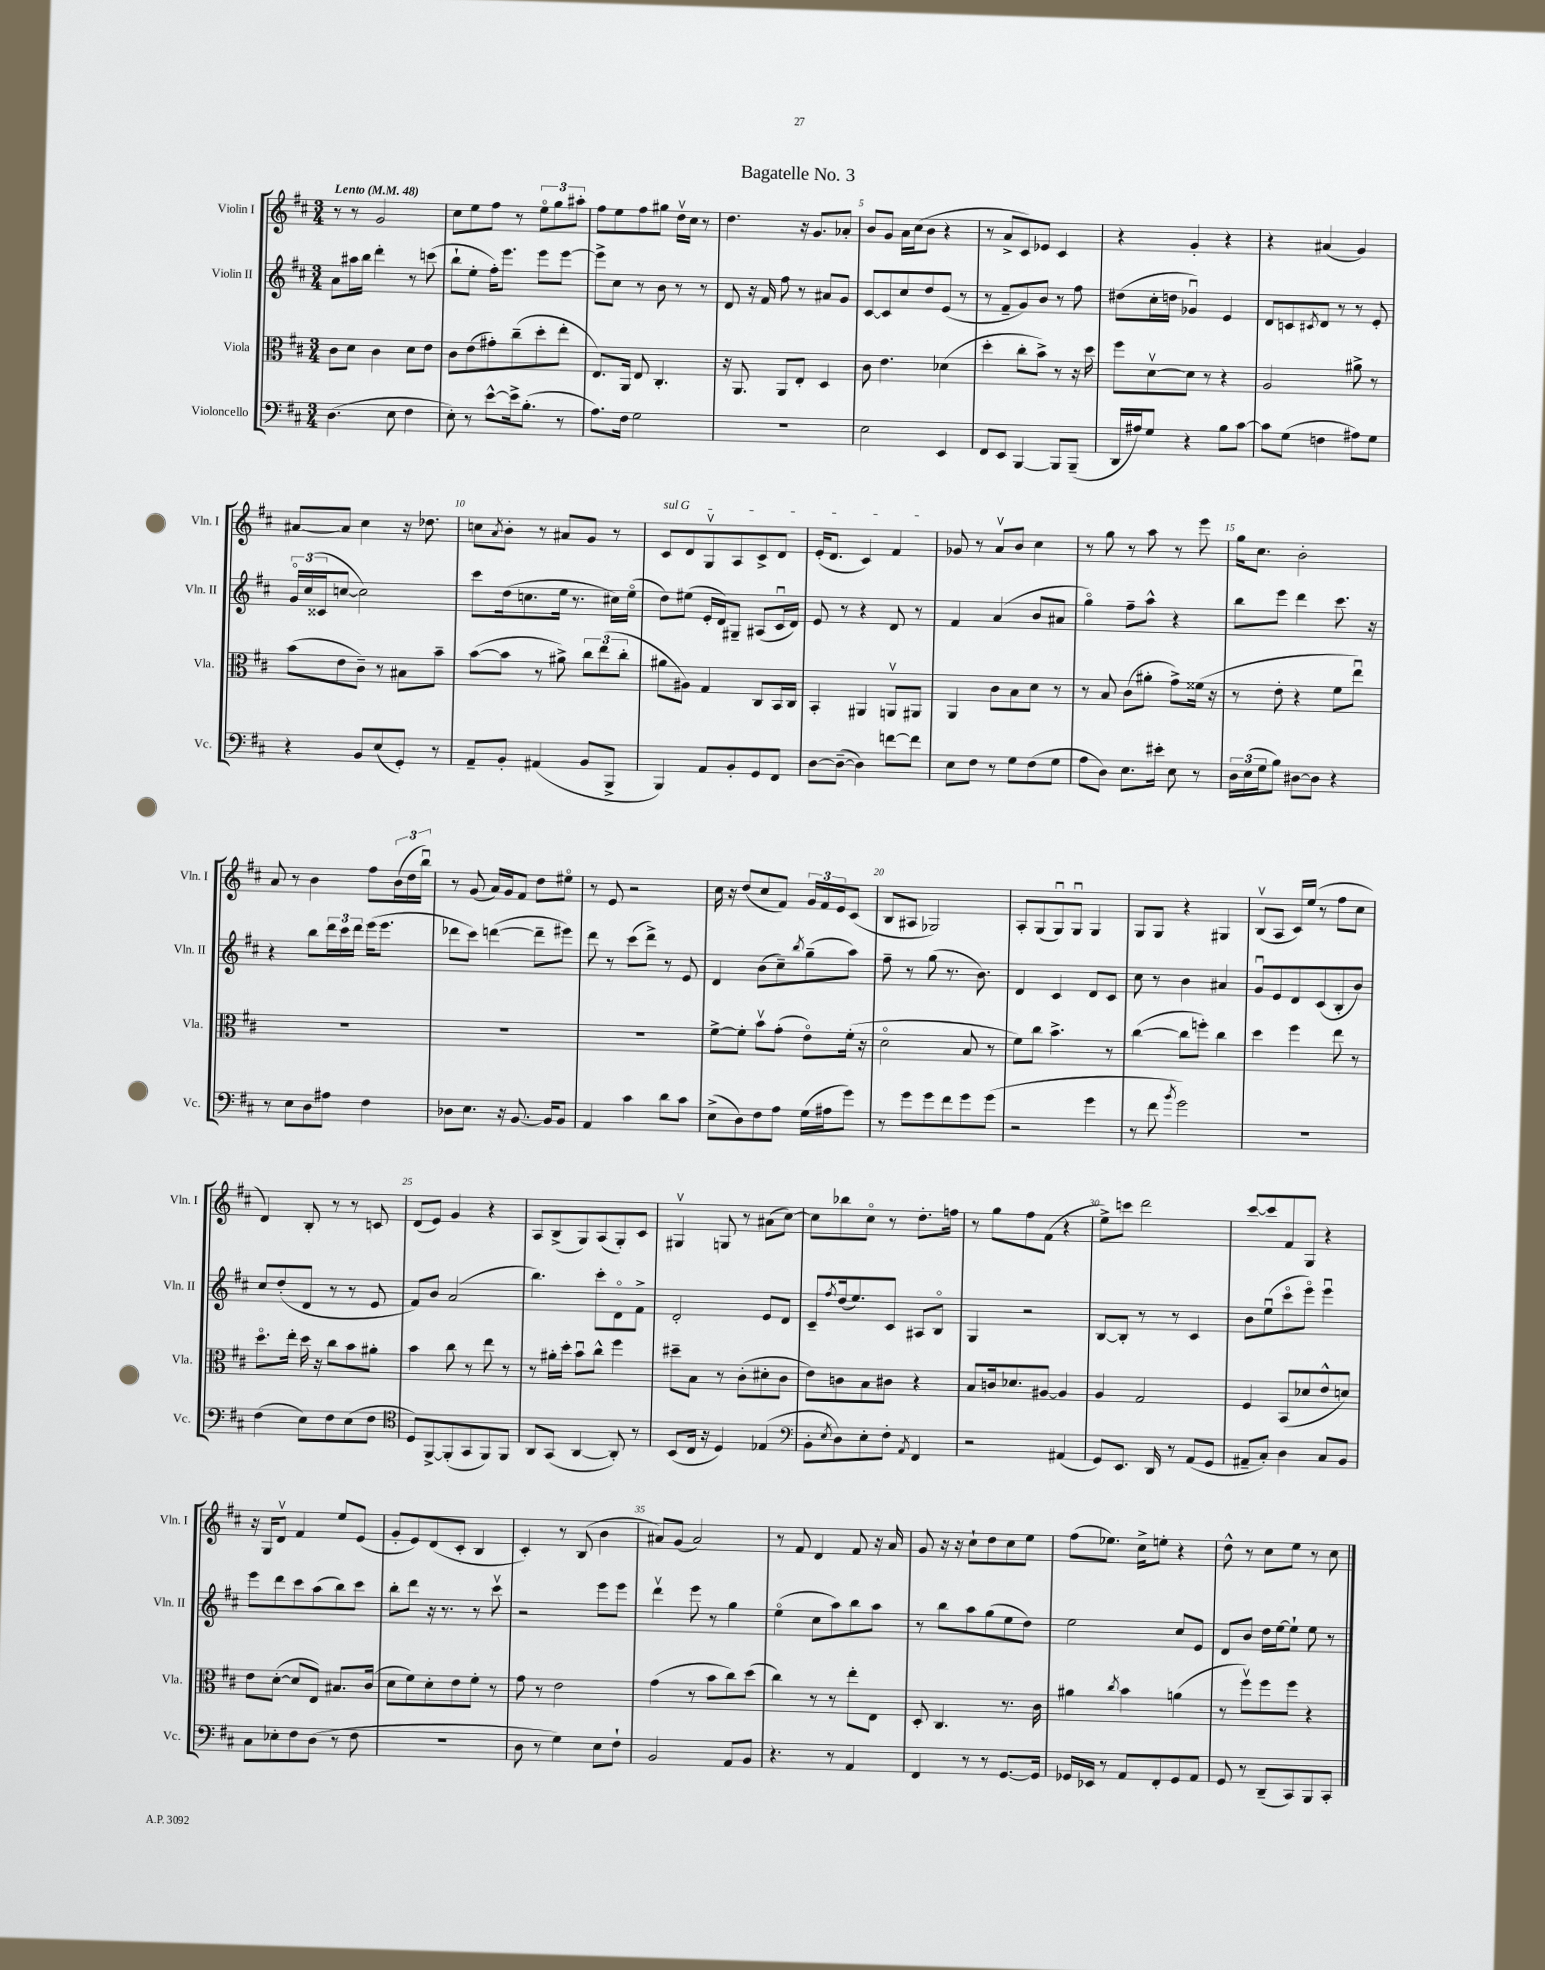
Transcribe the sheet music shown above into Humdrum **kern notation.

**kern	**kern	**kern	**kern
*part4	*part3	*part2	*part1
*staff4	*staff3	*staff2	*staff1
*I"Violoncello	*I"Viola	*I"Violin II	*I"Violin I
*I'Vc.	*I'Vla.	*I'Vln. II	*I'Vln. I
*clefF4	*clefC3	*clefG2	*clefG2
*k[f#c#]	*k[f#c#]	*k[f#c#]	*k[f#c#]
*M3/4	*M3/4	*M3/4	*M3/4
*MM48	*MM48	*MM48	*MM48
=1	=1	=1	=1
!	!	!	!LO:TX:a:B:t=Lento
(4.D\	8c#\L	8a\L	8r
.	8d\J	16aa#X\L	8r
.	.	16bb\JJ	.
.	4c#\	4ddd'\	2g/
8E\	.	.	.
4F#\	8d\L	8r	.
.	8e\J	(8cccn\	.
=2	=2	=2	=2
8E'\)	8c#\L	8bb`\L	8cc#\L
8r	(8e\	8ee'\J	8ee\
[8e^^\L	8g#X'\)	16ff#'\KL)	8ff#\J
.	.	8.eee\J	.
16e^\k]	(8cc#~\	.	8r
(8.B'\J	.	.	.
.	8dd'\	8eee\L	12ee\L
.	.	.	12gg\
8r	8ee'\J	[8eee\J	.
.	.	.	12aa#X'\J
=3	=3	=3	=3
8.A\L)	8.E/L)	8eee^\L]	8ff#\L
.	.	8cc#\J	8ee\
16F#\Jk	16AA/Jk	.	.
2G\	8E/	8r	8ff#\
.	4.C#'/	8b\	8gg#X\J
.	.	8r	16ddv\LL
.	.	.	16cc#\JJ
.	.	8r	8r
=4	=4	=4	=4
2.r	16r	8d/	4.dd\
.	8.AA/	.	.
.	.	16r	.
.	.	16f#/	.
.	8AA/L	8ff#\	.
.	8E'/J	8r	16r
.	.	.	8.g/L
.	4D/	8a#X/L	.
.	.	8g/J	8a-X'/J
=5	=5	=5	=5
2E\	8c#\	[8c#/L	8b/L
.	4.e\	8c#/]	8g/J
.	.	8cc#/	16a\LL
.	.	.	(16cc#\J
.	.	8dd/	8b\J
4EE/	(4d-X\	(8e/J	4r
.	.	8r	.
=6	=6	=6	=6
8FF#/L	4dd'\	8r	8r
8EE/J	.	8f#~/L	8a^/L
[4BBB/	8cc#'\L	8g/)	8c#/)
.	8b^\J)	8b/J	8e-X/J
8BBB/L]	8r	8r	4c#/
(8BBB~/J	16r	8ff#\	.
.	16dd\	.	.
=7	=7	=7	=7
16DD/LL	8ff#\L	(8dd#X\L	4r
16A#X/J)	.	.	.
8G/J	[8dv\	16cc#'\L	.
.	.	16ddn\JJ	.
4r	8d\J]	4g-Xu/)	4g'/
.	8r	.	.
8B\L	4r	4e/	4r
[8c#\J	.	.	.
=8	=8	=8	=8
8c#\L]	2A/	8d/L	4r
(8G\J	.	8cn/	.
.	.	8qc#X/	.
4Fn\	.	8d/J	(4a#X/
.	.	8r	.
8A#X\L)	8a#X^\	8r	4g/)
8G\J	8r	8e'/	.
!!LO:LB:g=z
=9	=9	=9	=9
4r	(8b\L	24g/LL	[8a#X/L
.	.	(24cc#/	.
.	.	24c##X/J	.
.	8e\	[8ccn/J	8a#/J]
8BB/L	8c#~\J)	2cc\])	4cc#\
(8E/	8r	.	.
8GG'/J)	8B#X\L	.	16r
.	.	.	8.dd-X\
8r	8b~\J	.	.
=10	=10	=10	=10
8AA~/L	([8b\L	8ccc#\L	8ccn\L
.	.	.	8qa/
8BB'/J	8b\J]	(16dd\k	8b'\J
.	.	8.ccn\	.
(4AA#X/	8r	.	8r
.	8a#X^\)	16ee\Jk	8a#X/L
.	.	8.r	.
8BB/L	12cc#\L	.	8g/J
.	(12ee\	.	.
8BBB^/J	.	16cc#X\LL)	8r
.	12cc#'\J	.	.
.	.	(16ee\JJ	.
=11	=11	=11	=11
!	!	!	!LO:TX:a:i:t=sul G
4BBB/)	8a#X\L	8dd\L)	8c#/L
.	8A#X\J)	(8ee#X\J	8d/
8AA/L	4G/	16e'/LL	8Gv/
.	.	16d/J)	.
8BB'/	.	8G#X~/J	8A/
8GG/	8C#/L	(8A#X/L	8c#^/
8FF#/J	16BB/L	16c#u/L	8d/J
.	16C#/JJ	16d/JJ)	.
=12	=12	=12	=12
[8D\L	4BB'/	8e/	(16e'/KL
.	.	.	8.d/J
(8D~\J_	.	8r	.
4D\])	4AA#X/	4r	4c#/)
[8fn\L	8AAnv/L	8d/	4f#/
8f\J]	8AA#X/J	8r	.
=13	=13	=13	=13
8E\L	4AA/	4f#/	8g-X/
8F#\J	.	.	8r
8r	8c#\L	(4a/	8av/L
8G\L	8B\	.	8b/J
(8F#\	8d\J	8b/L	4cc#\
8G\J	8r	8a#X/J	.
=14	=14	=14	=14
8A\L	8r	4gg\)	8r
8D\J)	8B/	.	8gg\
8.E\L	(8c#\L	8ff#~\L	8r
.	8a#X'\J	8aa^^\J	8aa\
16e#X'\Jk	.	.	.
8E\	8g^\L)	4r	8r
8r	(16f##X\Jk	.	8eee\
.	16r	.	.
=15	=15	=15	=15
24D\LL	8r	8bb\L	16gg\KL
(24E\	.	.	.
.	.	.	8.cc#\J
24G\J	.	.	.
8B\J)	8e'\	8eee\J	.
[8D#X\L	4r	4ddd\	2b'\
8D#\J]	.	.	.
4r	8f#\L	8.ccc#\	.
.	8eeu\J)	.	.
.	.	16r	.
!!LO:LB:g=z
=16	=16	=16	=16
8r	2.r	4r	8a/
8E\L	.	.	8r
8D\	.	8bb\L	4b\
8A#X\J	.	24ddd\L	.
.	.	24ccc#\	.
.	.	24ddd\JJ	.
4F#\	.	(16eee\KL	8ff#\L
.	.	8.eee\J	.
.	.	.	(24b\L
.	.	.	24dd\
.	.	.	24bbu\JJ)
=17	=17	=17	=17
8D-X\L	2.r	8ddd-X\L	8r
8.E\J	.	8ccc#\J)	(8g/
.	.	([4dddn\	16a/LL)
16r	.	.	16g/J
[8.BB/	.	.	8f#/J
.	.	8ddd~\L]	8dd\L
16BB/KL]	.	.	.
8BB/J	.	8eee#X\J)	8ee#X\J
=18	=18	=18	=18
4AA/	2.r	8ddd\	8r
.	.	8r	8e/
4c#\	.	(8ccc#\L	2r
.	.	8ddd^\J)	.
8d\L	.	8r	.
8c#\J	.	8e/	.
=19	=19	=19	=19
(8E^\L	[8f#^\L	4d/	16cc#\
.	.	.	16r
8D\)	8f#'\J]	.	(8dd/L
8F#\	8bv\L	(8b\L	8cc#/
8A\J	(8g'\J	8cc#~\)	8f#/J)
.	.	8qbb/	.
(16G\LL	8e\L)	(8gg~\	24g/LL
.	.	.	24f#/
16A#X\J	.	.	.
.	.	.	24e/J
8g\J)	(16f#'\Jk	8aa\J)	(8c#/J
.	16r	.	.
=20	=20	=20	=20
8r	2d\	8ff#~\	8B/L
8g\L	.	8r	8A#X/J
8g\	.	(8gg\	2G-X/)
8f#\	.	8.r	.
8g\	8B/	.	.
.	.	8.b\)	.
(8g\J	8r	.	.
=21	=21	=21	=21
2r	8f#\L)	4d/	8A'/L
.	8cc#\J	.	(8G/
.	4.b^\	4c#/	8Gu/)
.	.	.	8Gu/J
4g\	.	8d/L	4G/
.	8r	8c#/J	.
=22	=22	=22	=22
8r	([4cc#\	8cc#\	8G/L
8f#\	.	8r	8G/J
8qb/	.	.	.
2g\)	8cc#\L]	4b\	4r
.	8ffn'\J)	.	.
.	4cc#\	4a#X/	4G#X/
=23	=23	=23	=23
2.r	4dd\	8gu/L	(8Bv/L
.	.	8e/	8A/J
.	4ff#\	8d/	16c#/LL)
.	.	.	(16ee/JJ
.	.	(8c#/	8r
.	8ee\	8B'/	8ff#\L
.	8r	8b/J)	8cc#\J
!!LO:LB:g=z
=24	=24	=24	=24
(4F#\	8.dd\L	8cc#/L	4d/)
.	.	(8dd'/	.
.	16ee'\Jk	.	.
8E\L)	16dd\	8d/J	8B'/
.	16r	.	.
8F#\	8cc#\L	8r	8r
(8E\	8b\	8r	8r
8F#\J	8a#X'\J	8e/	8cn/
=25	=25	=25	=25
*clefC4	*	*	*
8D/L)	4b\	8f#/L)	(8d/L
[8FF#^/	.	8b/J	8e/J)
(8FF#'/]	8cc#\	(2a/	4g/
8GG/	8r	.	.
8FF#/)	8ee\	.	4r
8FF#/J	8r	.	.
=26	=26	=26	=26
8AA/L	8r	4.bb\)	8A/L
(8GG/J	16a#X'\LL	.	(8B^/
.	16dd'\JJ	.	.
[4AA/	8bu\L	.	8G/)
.	8cc#^^\J	8ccc#'\L	(8A/
8AA'/])	4ff#\	8d\	8G'/)
8r	.	8f#^\J	8c#/J
=27	=27	=27	=27
(8BB/L	8dd#X~\L	2d'/	4G#Xv/
16C#/Jk	8B\J	.	.
16r	.	.	.
4D/)	8r	.	8Gn/
.	(8c#'\L	.	8r
(4E-X/	8d#X'\	8e/L	(8a#X\L
.	8c#\J	8d/J	[8cc#\J)
=28	=28	=28	=28
*clefF4	*	*	*
8BB'\L	8e\L)	8c#~/L	8cc#\L]
8qE/	.	8qff#/	.
8D\)	8cn\	(16dd/k	8bb-X\
.	.	8.ee/)	.
8E'\	8B\	.	8cc#\J
8F#'\J	8c#X\J	8c#/J	8r
8qAA/	.	.	.
4FF#/	4r	8A#X/L	8.dd'\L
.	.	8B/J	.
.	.	.	16ffn\Jk
=29	=29	=29	=29
2r	8B/L	4G/	8r
.	16cn/k	.	8gg\L
.	8.d-X/	.	.
.	.	2r	8ff#\
.	[8A#X/J	.	(8f#\J
(4AA#X/	4A#/]	.	4r
=30	=30	=30	=30
8GG/L)	4A/	[8B/L	8ee^\L)
8.EE/J	.	8B'/J]	8cccn\J
.	2G/	8r	2ddd\
16DD/	.	.	.
8r	.	8r	.
(8AA/L	.	4c#/	.
8GG/J	.	.	.
=31	=31	=31	=31
8AA#X~/L	4F#/	8b\L	[8ccc#/L
8C#'/J)	.	(8eeu\	8ccc#/]
4D\	(8BB/L	8ccc#\	8f#/
.	8d-X/	8eee\J)	8G/J
8C#/L	8e^^/	4eeeu\	4r
8BB/J	8dn/J)	.	.
!!LO:LB:g=z
=32	=32	=32	=32
8C#\L	8e\L	8eee\L	16r
.	.	.	16G/KL
8E-X'\	([8d'\J	8ddd\	8dv/J
8F#\	8d/L]	8ccc#\	4f#/
(8D\J	8E/J)	(8aa\	.
8r	8.B#X/L	8bb\)	8ee/L
8F#\	.	8ccc#\J	(8e/J
.	(16c#/Jk	.	.
=33	=33	=33	=33
2.r	8d\L	8bb'\L	8g'/L
.	8f#\)	8ddd\J	8e/)
.	8d'\	16r	(8d/
.	.	8.r	.
.	8e\	.	8c#'/J
.	8f#'\J	8r	4B/
.	8r	8ccc#v\	.
=34	=34	=34	=34
8D\	8g\	2r	4c#'/)
8r	8r	.	.
4G\)	2e\	.	8r
.	.	.	(8B/
8E\L	.	8eee\L	4b\
8F#`\J	.	8eee\J	.
=35	=35	=35	=35
2BB/	(4g\	4dddv\	8a#X/L)
.	.	.	(8g/J
.	8r	8eee\	2a#/)
.	8b\L	8r	.
8AA/L	8cc#\)	4gg\	.
8BB/J	(8dd\J	.	.
=36	=36	=36	=36
4.r	4cc#\)	(4ee\	8r
.	.	.	8f#/
.	8r	8cc#\L	4d/
8r	8r	8aa\)	.
4AA/	8ee'\L	8bb\	8f#/
.	8E\J	8aa\J	16r
.	.	.	16a/
=37	=37	=37	=37
4FF#/	8D'/	8r	8g/
.	4.C#/	8bb\L	16r
.	.	.	16r
8r	.	8aa\	8cc#`\L
8r	.	(8gg\	8dd\
[8.GG/L	8.r	8ee\	8cc#\
.	.	8dd\J)	8ee\J
16GG/Jk]	16c#\	.	.
=38	=38	=38	=38
16GG-X/LL	4a#X\	2ee\	(8ff#\L
16EE-X/JJ	.	.	.
8r	.	.	8.ee-X\J)
.	8qcc#/	.	.
8AA/L	4b\	.	.
.	.	.	16cc#^\KL
8FF#'/	.	.	8een'\J
8GG-/	(4an\	8cc#/L	4r
8AA/J	.	8e/J	.
=39	=39	=39	=39
8GG/	8r	8d/L	8dd^^\
8r	8ff#v\L)	8b/J	8r
(8DD~/L	8ff#\	16dd\LL	8cc#\L
.	.	[16ee\J	.
8CC#/)	8ff#\J	8ee`\J]	8ee\J
8BBB/	4r	8ee\	8r
8CC#'/J	.	8r	8cc#\
==	==	==	==
*-	*-	*-	*-
